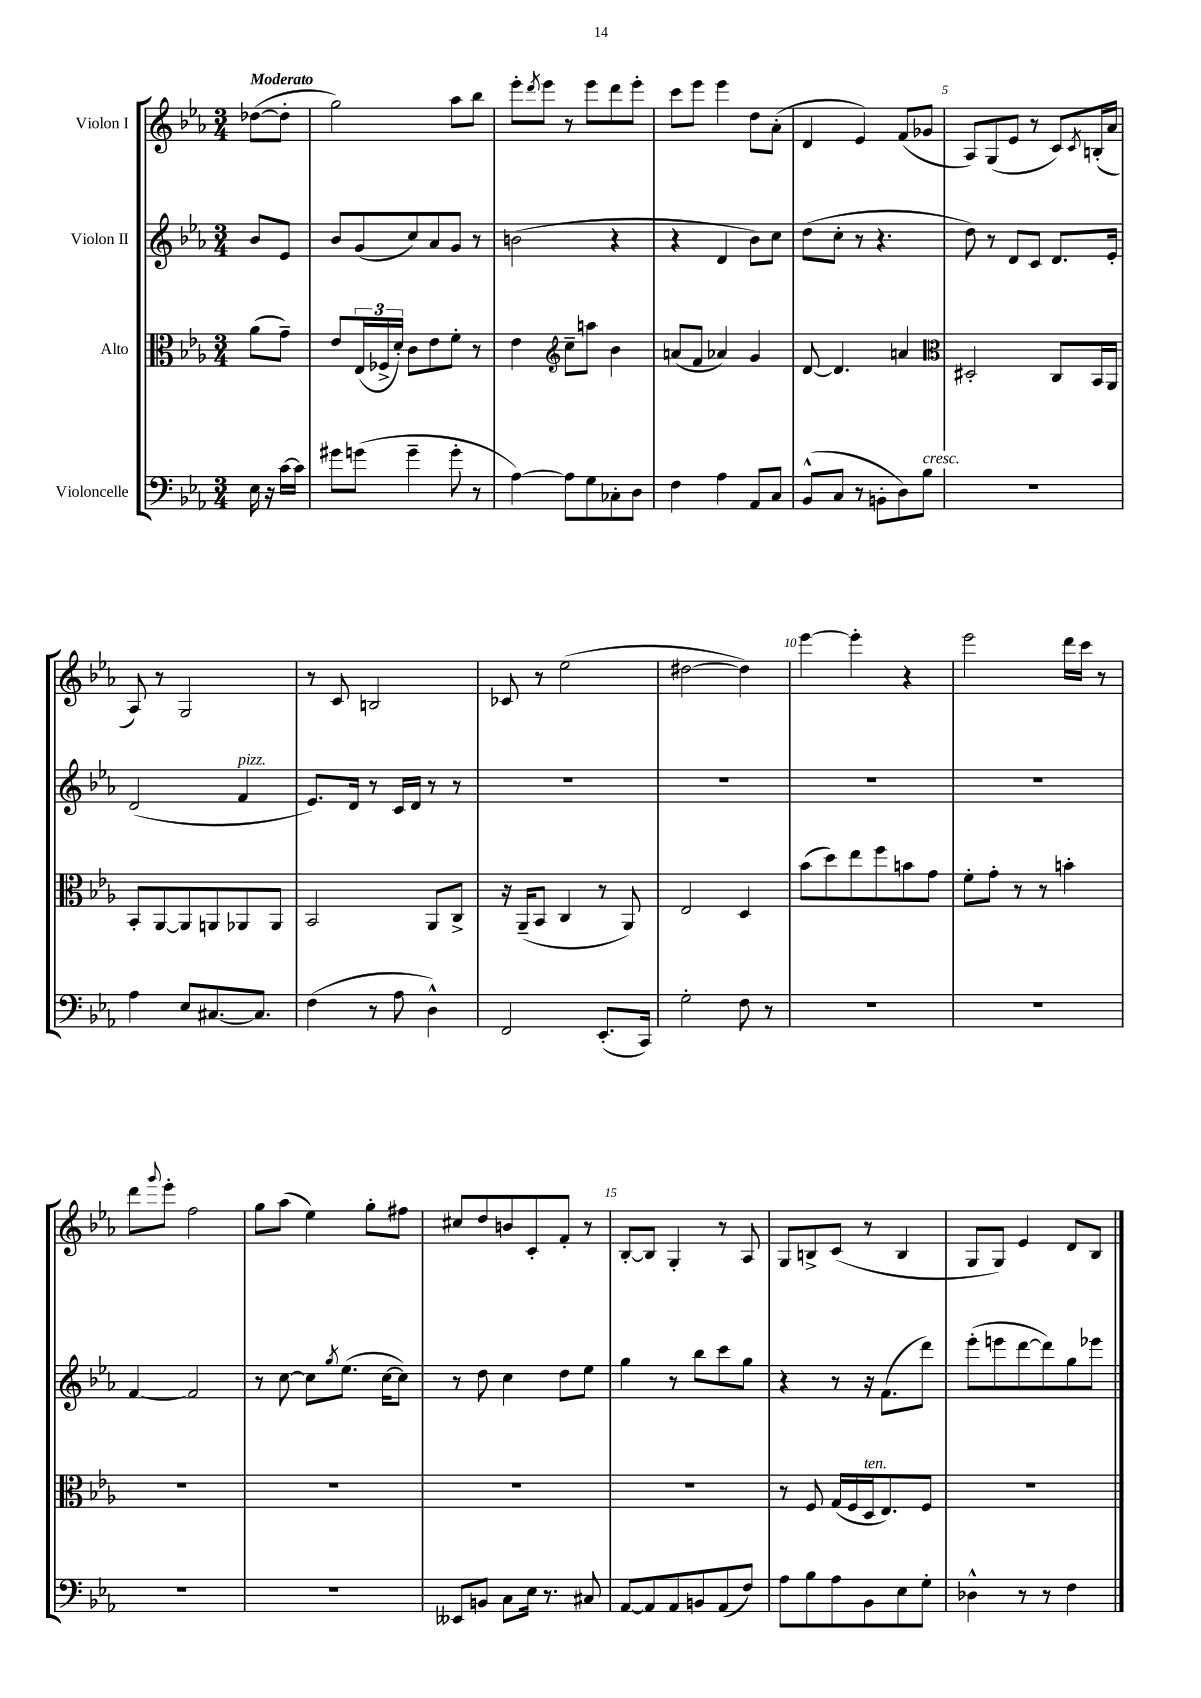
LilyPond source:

<<
\new StaffGroup <<
\new Staff = "s0" \with { instrumentName = "Violon I" } {
    \clef treble \key ees \major \numericTimeSignature \time 3/4 \partial 4 \tempo "Moderato"
    des''8~( des''8-. |
    g''2) aes''8 bes''8 |
    ees'''8-. \acciaccatura { d'''8 } ees'''8 r8 ees'''8 d'''8 ees'''8-. |
    c'''8 ees'''8 ees'''4 d''8 aes'8-.( |
    d'4 ees'4) f'8( ges'8 |
    aes8) g8( ees'8 r8 c'8) \acciaccatura { c'8 } b16-.( aes'16 |
    aes8) r8 g2 |
    r8 c'8 b2 |
    ces'8 r8 ees''2( |
    dis''2~ dis''4) |
    ees'''4~ ees'''4-. r4 |
    ees'''2 d'''16 c'''16 r8 |
    d'''8 \appoggiatura { g'''8 } ees'''8-. f''2 |
    g''8 aes''8( ees''4) g''8-. fis''8 |
    cis''8 d''8 b'8 c'8-. f'8-. r8 |
    bes8~-. bes8 g4-. r8 aes8 |
    g8 b8-> c'8( r8 b4 |
    g8 g8) ees'4 d'8 bes8 \bar "|." |
}
\new Staff = "s1" \with { instrumentName = "Violon II" } {
    \clef treble \key ees \major \numericTimeSignature \time 3/4 \partial 4
    bes'8 ees'8 |
    bes'8 g'8( c''8) aes'8 g'8 r8 |
    b'2( r4 |
    r4 d'4 bes'8) c''8 |
    d''8( c''8-. r8 r4. |
    d''8) r8 d'8 c'8 d'8. ees'16-. |
    d'2( f'4^\markup { \italic "pizz." } |
    ees'8.) d'16 r8 c'16 d'16 r8 r8 |
    R2. |
    R2. |
    R2. |
    R2. |
    f'4~ f'2 |
    r8 c''8~ c''8 \acciaccatura { g''8 } ees''8.( c''16~ c''8) |
    r8 d''8 c''4 d''8 ees''8 |
    g''4 r8 bes''8 c'''8 g''8 |
    r4 r8 r16 f'8.( d'''8) |
    ees'''8-.( e'''8 d'''8~ d'''8) g''8 ees'''8 \bar "|." |
}
\new Staff = "s2" \with { instrumentName = "Alto" } {
    \clef alto \key ees \major \numericTimeSignature \time 3/4 \partial 4
    aes'8( g'8--) |
    ees'8 \tuplet 3/2 { ees16( fes16-> d'16-.) } c'8 ees'8 f'8-. r8 |
    ees'4 \clef treble c''8-- a''8 bes'4 |
    a'8( f'8 aes'4) g'4 |
    d'8~ d'4. a'4 |
    \clef alto dis2-. c8 bes,16 aes,16 |
    bes,8-. aes,8~ aes,8 a,8 aes,8 aes,8 |
    bes,2 aes,8 c8-> |
    r16 aes,16--( bes,8 c4 r8 aes,8) |
    ees2 d4 |
    bes'8( d''8) ees''8 f''8 b'8 g'8 |
    f'8-. g'8-. r8 r8 b'4-. |
    R2. |
    R2. |
    R2. |
    R2. |
    r8 f8 g16( f16 d16^\markup { \italic "ten." } ees8.) f8 |
    R2. \bar "|." |
}
\new Staff = "s3" \with { instrumentName = "Violoncelle" } {
    \clef bass \key ees \major \numericTimeSignature \time 3/4 \partial 4
    ees16 r16 c'16~ c'16 |
    gis'8 g'8( g'4-- g'8-. r8 |
    aes4~) aes8 g8 ces8-. d8 |
    f4 aes4 aes,8 c8 |
    bes,8-^( c8 r8 b,8-. d8) bes8^\markup { \italic "cresc." } |
    R2. |
    aes4 ees8 cis8.~ cis8. |
    f4( r8 aes8 d4-^) |
    f,2 ees,8.-.( c,16) |
    g2-. f8 r8 |
    R2. |
    R2. |
    R2. |
    R2. |
    eeses,8 b,8 c8 ees16 r8. cis8 |
    aes,8~ aes,8 aes,8 b,8 aes,8( f8) |
    aes8 bes8 aes8 bes,8 ees8 g8-. |
    des4-^ r8 r8 f4 \bar "|." |
}
>>
>>
\layout { \context { \Score \override BarNumber.break-visibility = ##(#f #t #t) barNumberVisibility = #(every-nth-bar-number-visible 5) } }
